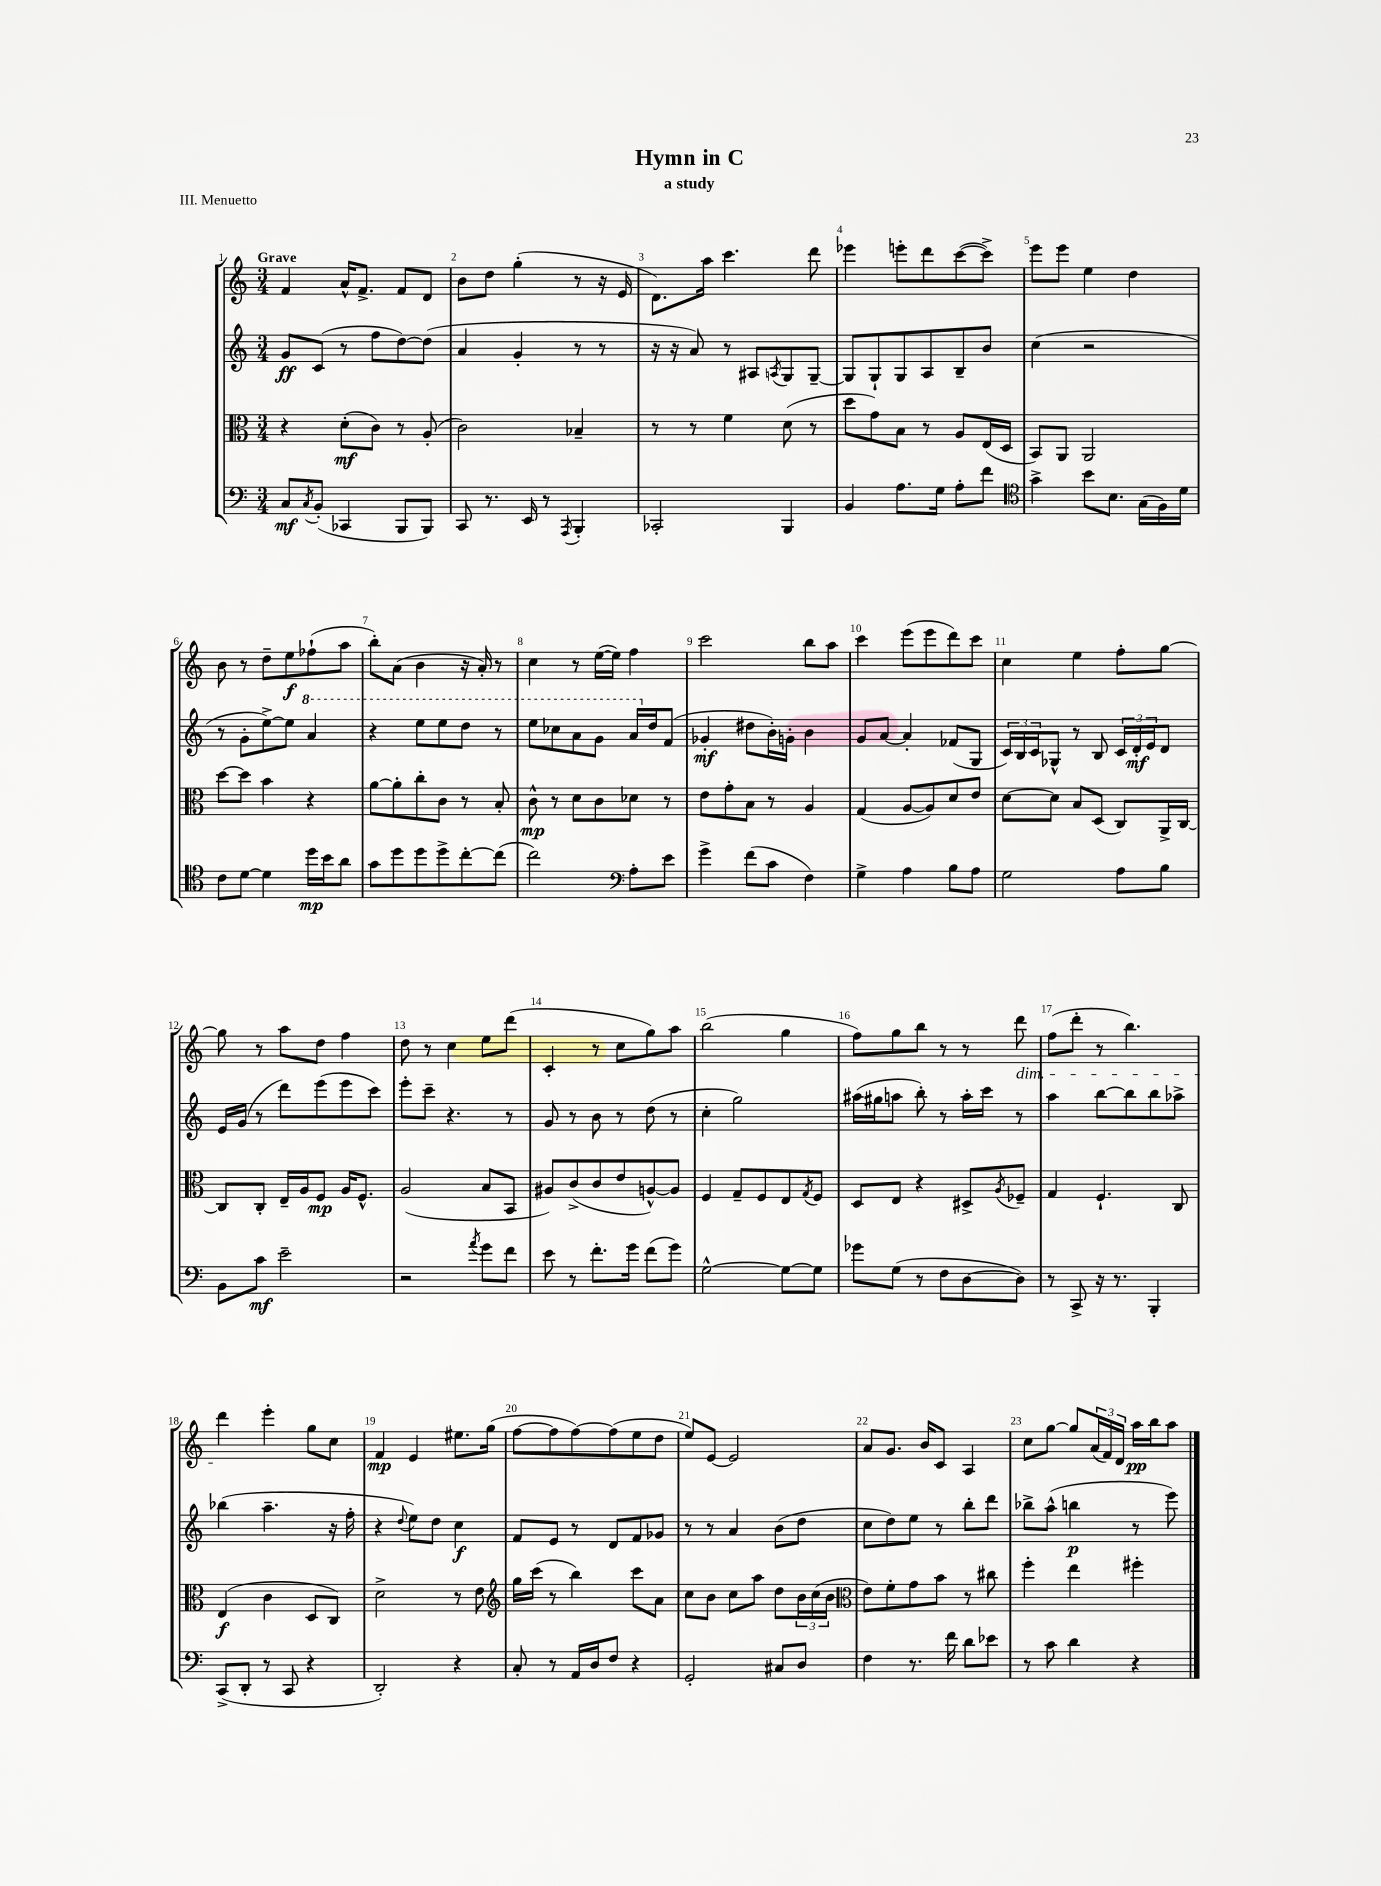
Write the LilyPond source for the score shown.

\header { title = "Hymn in C" subtitle = "a study" piece = "III. Menuetto" }
<<
\new StaffGroup <<
\new Staff = "s0" {
    \clef treble \key c \major \numericTimeSignature \time 3/4 \tempo "Grave"
    f'4 a'16-^ f'8.-> f'8 d'8 |
    b'8 d''8 g''4-.( r8 r16 e'16 |
    d'8.) a''16 c'''4. d'''8 |
    ees'''4 e'''8-. d'''8 c'''8~( c'''8->) |
    e'''8 e'''8 e''4 d''4 |
    b'8 r8 d''8-- e''8\f fes''8-!( a''8 |
    b''8-.) a'8( b'4 r16 a'16-.) r8 |
    c''4 r8 e''16~( e''16) f''4 |
    c'''2 b''8 a''8 |
    c'''4 e'''8( e'''8 d'''8) c'''8 |
    c''4 e''4 f''8-. g''8~ |
    g''8 r8 a''8 d''8 f''4 |
    d''8 r8 c''4 e''8 d'''8( |
    c'4-. r8 c''8 g''8) a''8 |
    b''2( g''4 |
    f''8) g''8 b''8 r8 r8 d'''8\dim |
    f''8( d'''8-. r8 b''4.) |
    d'''4\! e'''4-. g''8 c''8 |
    f'4\mp e'4 eis''8. g''16( |
    f''8~ f''8 f''8~) f''8( e''8 d''8 |
    e''8) e'8~ e'2 |
    a'8 g'8. b'16 c'8 a4 |
    c''8 g''8~ g''8 \tuplet 3/2 { a'16( f'16) d'16 } a''16\pp b''16 a''8 \bar "|." |
}
\new Staff = "s1" {
    \clef treble \key c \major \numericTimeSignature \time 3/4
    g'8\ff c'8( r8 f''8 d''8~) d''8( |
    a'4 g'4-. r8 r8 |
    r16 r16 a'8) r8 ais8 \acciaccatura { a8 } g8 g8~-- |
    g8 g8-! g8 a8 b8-- b'8 |
    c''4( r2 |
    r8 g'8-. e''8~->) e''8 \ottava #1 a''4 |
    r4 e'''8 e'''8 d'''8 r8 |
    e'''8 ces'''8 a''8 g''8 a''16 \ottava #0 d''16 f'8( |
    ges'4-.\mf dis''8 b'16-.) g'16-. b'4 |
    g'8 a'8~ a'4-. fes'8( g8 |
    \tuplet 3/2 { c'16) b16 c'16 } ges8-^ r8 b8 \tuplet 3/2 { c'16 d'16-.\mf e'16 } d'8 |
    e'16 g'16( r8 d'''8) e'''8( e'''8 c'''8) |
    e'''8-. c'''8-- r4. r8 |
    g'8 r8 b'8 r8 d''8( r8 |
    c''4-. g''2) |
    ais''16( gis''16 a''8 b''8-.) r8 a''16-. c'''16 r8 |
    a''4 b''8~ b''8 b''8 aes''8-> |
    bes''4( a''4.-- r16 f''16-. |
    r4 \appoggiatura { d''8 } e''8) d''8 c''4\f |
    f'8 e'8 r8 d'8 f'8 ges'8 |
    r8 r8 a'4 b'8( d''8 |
    c''8 d''8) e''8 r8 b''8-. d'''8 |
    bes''8-> a''8-^( b''4\p r8 e'''8) \bar "|." |
}
\new Staff = "s2" {
    \clef alto \key c \major \numericTimeSignature \time 3/4
    r4 d'8-.\mf( c'8) r8 a8-.( |
    c'2) bes4-- |
    r8 r8 f'4 d'8( r8 |
    d''8 g'8) b8 r8 a8 e16( d16 |
    b,8) a,8 a,2 |
    d''8~ d''8 b'4 r4 |
    a'8~ a'8-. c''8-. c'8 r8 b8-. |
    c'8-^\mp r8 d'8 c'8 des'8 r8 |
    e'8 g'8-. b8 r8 a4 |
    g4( a8~ a8) d'8 e'8 |
    d'8~ d'8 b8 d8( c8) a,16-> c16~ |
    c8 c8-. e16-- a16 f8\mp a16 f8.-^ |
    a2( b8 b,8 |
    ais8) c'8->( c'8 e'8 a8~-^) a8 |
    f4 g8-- f8 e8 \acciaccatura { g8 } f8 |
    d8 e8 r4 dis8-> \acciaccatura { a8 } fes8-- |
    g4 f4.-! c8 |
    e4\f( c'4 d8 c8) |
    d'2-> r8 e'8 |
    \clef treble g''16 c'''16( r8 b''4) c'''8 a'8 |
    c''8 b'8 c''8 a''8 d''8 \tuplet 3/2 { b'16 c''16( b'16 } |
    \clef alto e'8) f'8-. g'8 b'8 r8 cis''8 |
    f''4-. e''4 fis''4-. \bar "|." |
}
\new Staff = "s3" {
    \clef bass \key c \major \numericTimeSignature \time 3/4
    c8\mf \acciaccatura { c8 } b,8-.( ces,4 b,,8 b,,8) |
    c,8 r8. e,16 r8 \acciaccatura { a,,8 } b,,4-. |
    ces,2-. b,,4 |
    b,4 a8. g16 a8-. f'8 |
    \clef tenor g'4-> b'8 b8. g16( f16) d'16 |
    c'8 d'8~ d'4 d''16\mp b'16 a'8 |
    g'8 d''8 d''8 d''8-> c''8~-. c''8( |
    c''2) \clef bass a8-. e'8 |
    g'4-> f'8( c'8 f4) |
    g4-> a4 b8 a8 |
    g2 a8 b8 |
    b,8 c'8\mf e'2-- |
    r2 \acciaccatura { a'8 } g'8 f'8 |
    e'8 r8 f'8.-. g'16 f'8( g'8) |
    g2~-^ g8~ g8 |
    ges'8 g8( r8 f8 d8~ d8) |
    r8 c,8-> r16 r8. b,,4-. |
    c,8->( d,8-. r8 c,8 r4 |
    d,2-.) r4 |
    c8-. r8 a,16 d16 f8 r4 |
    g,2-. cis8 d8 |
    f4 r8. f'16 d'8 ees'8 |
    r8 c'8 d'4 r4 \bar "|." |
}
>>
>>
\layout { \context { \Score \override BarNumber.break-visibility = ##(#f #t #t) barNumberVisibility = #all-bar-numbers-visible } }
